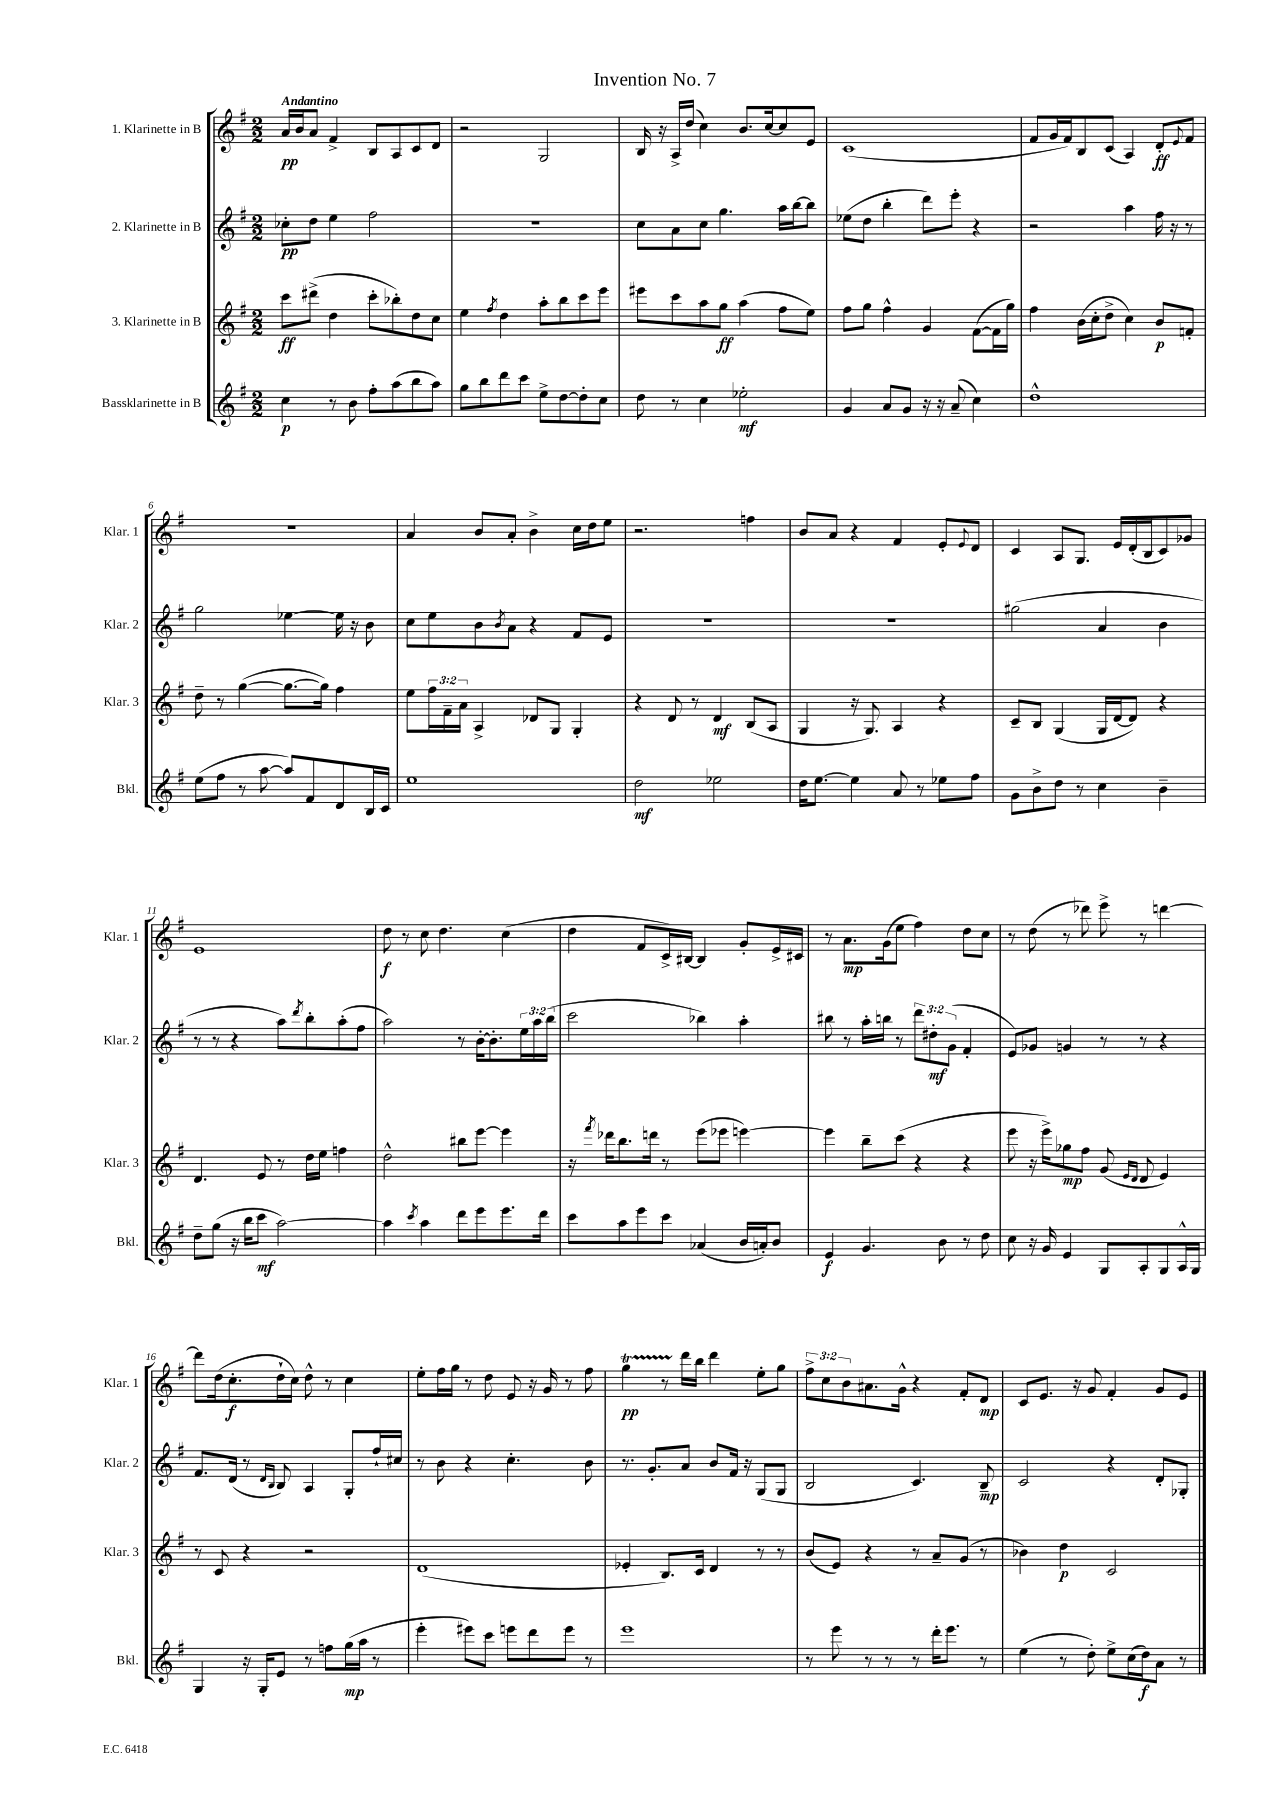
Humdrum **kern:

**kern	**kern	**kern	**kern
*staff4	*staff3	*staff2	*staff1
*clefG2	*clefG2	*clefG2	*clefG2
*k[f#]	*k[f#]	*k[f#]	*k[f#]
*M2/2	*M2/2	*M2/2	*M2/2
4cc	8ccc	8cc-'	16a
.	.	.	16b
.	(8ddd#^	8dd	8a
8r	4dd	4ee	4f#^
8b	.	.	.
8ff#'	8ccc'	2ff#	8B
(8aa	8bb-')	.	8A
8bb	8dd	.	8c
8aa)	8cc	.	8d
=	=	=	=
8gg	4ee	1r	2r
8bb	.	.	.
.	8qff#	.	.
8ddd	4dd	.	.
8ccc	.	.	.
8ee^	8aa'	.	2G
[8dd	8bb	.	.
8dd']	8ccc	.	.
8cc	8eee	.	.
=	=	=	=
8dd	8eee#	8cc	16B
.	.	.	16r
8r	8ccc	8a	16A^
.	.	.	(16dd
4cc	8aa	8cc	4cc)
.	8gg	4.gg	.
2ee-'	(4aa	.	8.b
.	.	.	[16cc
.	8ff#	16aa	8cc]
.	.	[16bb	.
.	8ee)	8bb]	8e
=	=	=	=
4g	8ff#	(8ee-	(1c
.	8gg	8dd	.
8a	4ff#^^	4bb'	.
8g	.	.	.
16r	4g	8ddd)	.
16r	.	.	.
(8a~	.	8eee'	.
4cc)	([8f#	4r	.
.	16f#]	.	.
.	16gg)	.	.
=	=	=	=
1dd^^	4ff#	2r	8f#
.	.	.	16g
.	.	.	16f#)
.	(16b	.	8B
.	16cc'	.	.
.	8dd^	.	(8c
.	4cc)	4aa	4A)
.	8b	16ff#	8d'
.	.	16r	.
.	.	.	8qqe
.	8f'	8r	8f#
=	=	=	=
(8ee	8dd~	2gg	1r
8ff#	8r	.	.
8r	([4gg	.	.
[8aa	.	.	.
8aa])	8.gg_	[4ee-	.
8f#	.	.	.
.	16gg])	.	.
8d	4ff#	16ee-]	.
.	.	16r	.
16B	.	8b	.
16c	.	.	.
=	=	=	=
1ee	8ee	8cc	4a
.	24ff#	8ee	.
.	24f#~	.	.
.	24a	.	.
.	4A^	8b	8b
.	.	8qb	.
.	.	8a	8a'
.	8d-	4r	4b^
.	8G	.	.
.	4G'	8f#	16cc
.	.	.	16dd
.	.	8e	8ee
=	=	=	=
2dd	4r	1r	2.r
.	8d	.	.
.	8r	.	.
2ee-	4d	.	.
.	(8B	.	4ff
.	8A	.	.
=	=	=	=
16dd	4G	1r	8b
[8.ee	.	.	.
.	.	.	8a
4ee]	16r	.	4r
.	8.G)	.	.
8a	4A	.	4f#
8r	.	.	.
8ee-	4r	.	8e'
.	.	.	8qqe
8ff#	.	.	8d
=	=	=	=
8g	8c~	(2gg#	4c
8b^	8B	.	.
8dd	(4G	.	8A
8r	.	.	8.G
4cc	16G	4a	.
.	[16d	.	16e
.	8d])	.	(16d'
.	.	.	16B
4b~	4r	4b	8c)
.	.	.	8g-
=	=	=	=
8dd~	4.d	8r	1e
(8gg	.	8r	.
16r	.	4r	.
16bb	.	.	.
8ccc	8e	.	.
[2aa)	8r	8aa)	.
.	.	8qddd	.
.	16dd	8bb'	.
.	16ee	.	.
.	4ff	(8aa'	.
.	.	8ff#	.
=	=	=	=
4aa]	2dd^^	2aa)	8dd
.	.	.	8r
8qccc	.	.	.
4aa	.	.	8cc
.	.	.	4.dd
8ddd	8bb#	8r	.
8eee	[8eee	[16b'	.
.	.	8.b']	.
8.eee	4eee]	.	(4cc
.	.	24ee	.
.	.	24aa	.
16ddd	.	.	.
.	.	(24bb	.
=	=	=	=
8ccc	16r	2ccc	4dd
.	8qfff#	.	.
.	16ddd-	.	.
8aa	8.bb	.	.
8eee	.	.	8f#
.	16ddd	.	.
8ccc	8r	.	16c^)
.	.	.	[16B#
(4a-	(8eee	4bb-)	4B#]
.	8eee-	.	.
16b	[4eee)	4aa'	8g'
16a')	.	.	.
8b	.	.	16e^
.	.	.	16c#
=	=	=	=
4e	4eee]	8bb#	8r
.	.	8r	8.a
4.g	8bb~	16aa'	.
.	.	16bb	(16g
.	(8ccc	8r	8ee
.	4r	12ddd	4ff#)
.	.	12dd#'	.
8b	.	.	.
.	.	(12g	.
8r	4r	4f#'	8dd
8dd	.	.	8cc
=	=	=	=
8cc	8eee	8e)	8r
16r	16r	8g-	(8dd
16g	16eee^)	.	.
4e	8gg-	4g	8r
.	8ff#	.	8ddd-)
8G	(8g	8r	8eee^
.	16qqe	.	.
.	16qqd	.	.
8A'	8d	8r	8r
8G	4e)	4r	[4ddd
16A^^	.	.	.
16G	.	.	.
=	=	=	=
4G	8r	8.f#	8ddd]
.	8c	.	(16dd
.	.	(16d	8.cc'
16r	4r	8r	.
16G'	.	.	.
.	.	16qqd	.
.	.	16qqB	.
8e	.	8B)	16dd`
.	.	.	16cc)
8r	2r	4A	8dd^^
8ff	.	.	8r
(16gg	.	8G'	4cc
16aa	.	.	.
8r	.	16ff#`	.
.	.	16cc#	.
=	=	=	=
4eee'	(1d	8r	8ee'
.	.	8b	16ff#
.	.	.	16gg
8eee#)	.	4r	8r
8ccc	.	.	8dd
8eee	.	4.cc'	8e
8ddd	.	.	16r
.	.	.	16g
8eee	.	.	8r
8r	.	8b	8ff#
=	=	=	=
1eee	4e-'	8.r	4gg
.	.	8.g'	.
.	8.B)	.	8r
.	.	8a	16ddd
.	16c	.	16bb
.	4d	8b	4ddd
.	.	16f#	.
.	.	16r	.
.	8r	(8G	8ee'
.	8r	8G	8gg
=	=	=	=
8r	(8b	2B	12ff#^
.	.	.	12cc
8eee	8e)	.	.
.	.	.	12b
8r	4r	.	8.a#
8r	.	.	.
.	.	.	16g^^
8r	8r	4.c)	4r
16ddd'	8a~	.	.
8.eee	.	.	.
.	(8g	.	8f#'
8r	8r	8B~	8d
=	=	=	=
(4ee	4b-)	2c	8c
.	.	.	8.e
8r	4dd	.	.
.	.	.	16r
8dd')	.	.	8g
8ee^	2c	4r	4f#'
(16cc	.	.	.
16dd)	.	.	.
8a	.	8d'	8g
8r	.	8G-'	8e
==	==	==	==
*-	*-	*-	*-
